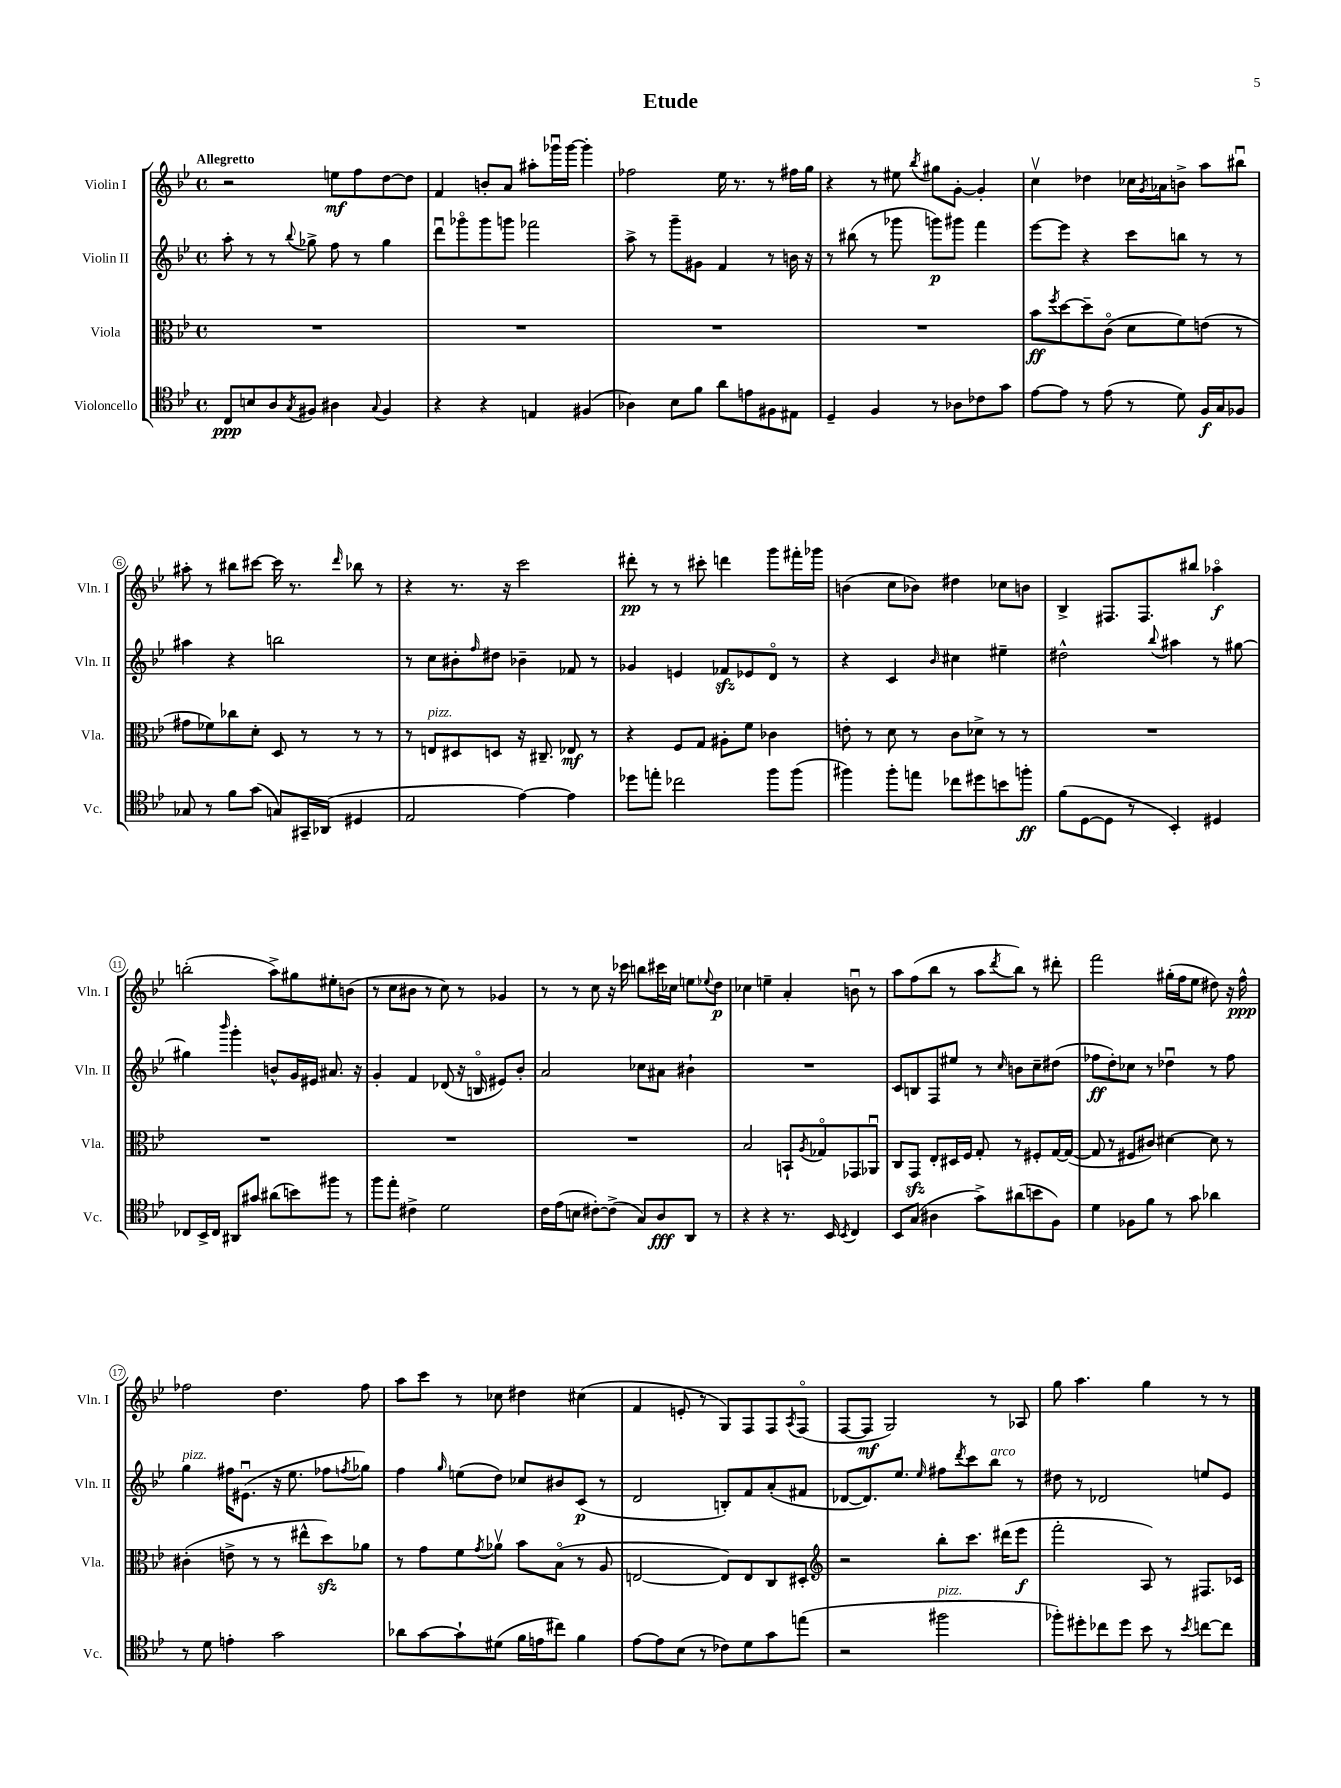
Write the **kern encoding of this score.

**kern	**kern	**kern	**kern
*staff4	*staff3	*staff2	*staff1
*clefC4	*clefC3	*clefG2	*clefG2
*k[b-e-]	*k[b-e-]	*k[b-e-]	*k[b-e-]
*M4/4	*M4/4	*M4/4	*M4/4
*met(c)	*met(c)	*met(c)	*met(c)
8C	1r	8aa'	2r
8B	.	8r	.
8A	.	8r	.
8qG	.	8qqbb-	.
8F#	.	8gg-^	.
4A#	.	8ff	8ee
.	.	8r	8ff
8qqG	.	.	.
4F#	.	4gg-	[8dd
.	.	.	8dd]
=	=	=	=
4r	1r	8dddu	4f
.	.	8ggg-o	.
4r	.	8ggg-	8b'
.	.	8ggg	8a
4E	.	2fff-	8aa#'
.	.	.	16ggg-u
.	.	.	[16ggg-
(4F#	.	.	4ggg-']
=	=	=	=
4A-)	1r	8aa^	2ff-
.	.	8r	.
8B-	.	8ggg~	.
8f	.	8g#	.
8a	.	4f	16ee-
.	.	.	8.r
8e	.	.	.
8F#	.	8r	8r
8E#	.	16b	16ff#
.	.	16r	16gg
=	=	=	=
4D~	1r	8r	4r
.	.	(8bb#	.
4F	.	8r	8r
.	.	8ggg-	8ee#
.	.	.	8qbb-
8r	.	8ggg)	8gg#
8A-	.	8ggg#	[8g'
8c-	.	4fff	4g']
8g	.	.	.
=	=	=	=
[8e-	8b-	[8eee-	4ccv
.	8qff	.	.
8e-]	[8dd	8eee-]	.
8r	8dd~]	4r	4dd-
(8e-	(8co	.	.
8r	8d	8ccc	16cc-
.	.	.	8qg
.	.	.	16a-
8d)	8f)	8bb	8b^
16F	(8e	8r	8aa
16G	.	.	.
8F-	8r	8r	8bb#u
=	=	=	=
8G-	8g#	4aa#	8aa#'
8r	8f-)	.	8r
8f	8cc-	4r	8bb#
(8g	8d'	.	[8ccc#
8G)	8D	2bb	16ccc#]
.	.	.	8.r
16GG#~	8r	.	.
(16AA-	.	.	.
.	.	.	16qqddd
4D#	8r	.	8bb-
.	8r	.	8r
=	=	=	=
2E-	8r	8r	4r
.	8E	8cc	.
.	8D#	8b#'	8.r
.	.	16qqff	.
.	8D	8dd#	.
.	.	.	16r
[4e-)	16r	4b-~	2ccc
.	8.C#~	.	.
4e-]	8E-	8f-	.
.	8r	8r	.
=	=	=	=
8dd-	4r	4g-	8ddd#'
8ee'	.	.	8r
2cc-	8F	4e	8r
.	8G	.	8ccc#'
.	8A#'	8f-	4ddd
.	8f	8e-	.
8ff	4c-	8do	8ggg
(8ff	.	8r	16fff#'
.	.	.	16ggg-
=	=	=	=
4ff#)	8e'	4r	(4b
.	8r	.	.
8ff#'	8d	4c	8cc
8ee	8r	.	8b-)
.	.	16qqb-	.
8cc-	8c	4cc#	4dd#
8dd#	8d-^	.	.
8b	8r	4ee#~	8cc-
8ff'	8r	.	8b
=	=	=	=
(8f	1r	2dd#^^	4B-^
[8D	.	.	.
8D]	.	.	8.F#
8r	.	.	.
.	.	.	8.F#
.	.	8qqbb-	.
4BB-')	.	4aa#	.
.	.	.	8bb#
4D#	.	8r	4aa-o
.	.	[8gg#	.
=	=	=	=
8C-	1r	4gg#]	(2bb'
16BB-^	.	.	.
16C-	.	.	.
.	.	16qqbbb-	.
8AA#	.	4ggg'	.
8g#	.	.	.
(8a#	.	8b^^	8aa^)
8b)	.	16g	8gg#
.	.	16e#	.
8ff#	.	8.a#	8ee#'
8r	.	.	(8b
.	.	16r	.
=	=	=	=
8ff	1r	4g'	8r
8ee-'	.	.	8cc
4c#^	.	4f	8b#
.	.	.	8r
2d	.	(8d-	8cc)
.	.	16r	8r
.	.	16Bo	.
.	.	8e#)	4g-
.	.	8b-'	.
=	=	=	=
16c	1r	2a	8r
(16e-	.	.	.
8B	.	.	8r
[8c#')	.	.	8cc
(8c#^]	.	.	16r
.	.	.	16ccc-
8G)	.	8cc-	8bb
8A	.	8a#	16ccc#
.	.	.	16cc-
8AA	.	4b#`	8ee
.	.	.	8qqee-
8r	.	.	8dd
=	=	=	=
4r	2B-	1r	4cc-
4r	.	.	4ee~
8.r	8BB`	.	4a'
.	8qA	.	.
.	8G-o	.	.
16BB-	.	.	.
8qBB-	.	.	.
4C	8GG-	.	8bu
.	8AA-u	.	8r
=	=	=	=
8BB-	8C	8c	8aa
(8G	8GG	8B	(8ff
4A#	8E-'	8F	8bb-
.	16D#	8ee#	8r
.	16F	.	.
8g^)	8G'	8r	8aa
.	.	16qqcc	8qddd
(8a#	8r	8b	8bb-)
8b	8F#'	8cc~	8r
8F)	[16G	(8dd#	8ddd#'
.	(16G_	.	.
=	=	=	=
4d	8G]	8ff-	2fff
.	8r	8dd')	.
8F-	8F#	8cc-	.
8f	8c#)	8r	.
8r	[4d#	4dd-u	(16gg#'
.	.	.	16ff
8g	.	.	8ee-
4a-	8d#]	8r	8dd#)
.	8r	8ff-	16r
.	.	.	16ff^^
=	=	=	=
8r	(4c#'	4gg	2ff-
8d	.	.	.
4e'	8e^	16ff#	.
.	.	(8.e#u	.
.	8r	.	.
2g	8r	16r	4.dd
.	.	8.ee-	.
.	8ee#^^	.	.
.	8dd)	8ff-	.
.	.	8qff	.
.	8a-	8gg-)	8ff-
=	=	=	=
8a-	8r	4ff	8aa
[8g	8g	.	8ccc
.	.	16qqgg	.
8g`]	8f	(8ee	8r
.	8qg	.	.
(8d#	8a-v	8dd)	8cc-
16f	8b-	8cc-	4dd#
16e	.	.	.
8cc#)	(8B-o	8b#	.
4f	8r	(8c	(4cc#
.	8A	8r	.
=	=	=	=
[8e-	[2E	2d	4f
8e-]	.	.	.
(8B-	.	.	8e'
8r	.	.	8r
8c-)	8E])	8B')	8G)
8d	8E	8f	8F
8g	8C	(8a'	8F
.	.	.	8qA
(8ee	8D#'	8f#	(8Fo
=	=	=	=
*	*clefG2	*	*
2r	2r	[8d-	[8F
.	.	8.d-])	8F]
.	.	.	2G)
.	.	8.ee-	.
.	.	16qqee-	.
2ff#	8bb-'	8ff#	.
.	.	8qddd	.
.	8.ccc	8ccc	.
.	.	8bb-	8r
.	(16ddd#	.	.
.	8eee-	8r	8A-
=	=	=	=
8ff-')	2fff'	8dd#	8gg
8dd#'	.	8r	4.aa
8cc-	.	2d-	.
8dd#	.	.	.
8b-	8A)	.	4gg
8r	8r	.	.
8qb-	.	.	.
[8cc	8.F#	8ee	8r
8cc]	.	8e-	8r
.	16c-	.	.
==	==	==	==
*-	*-	*-	*-
